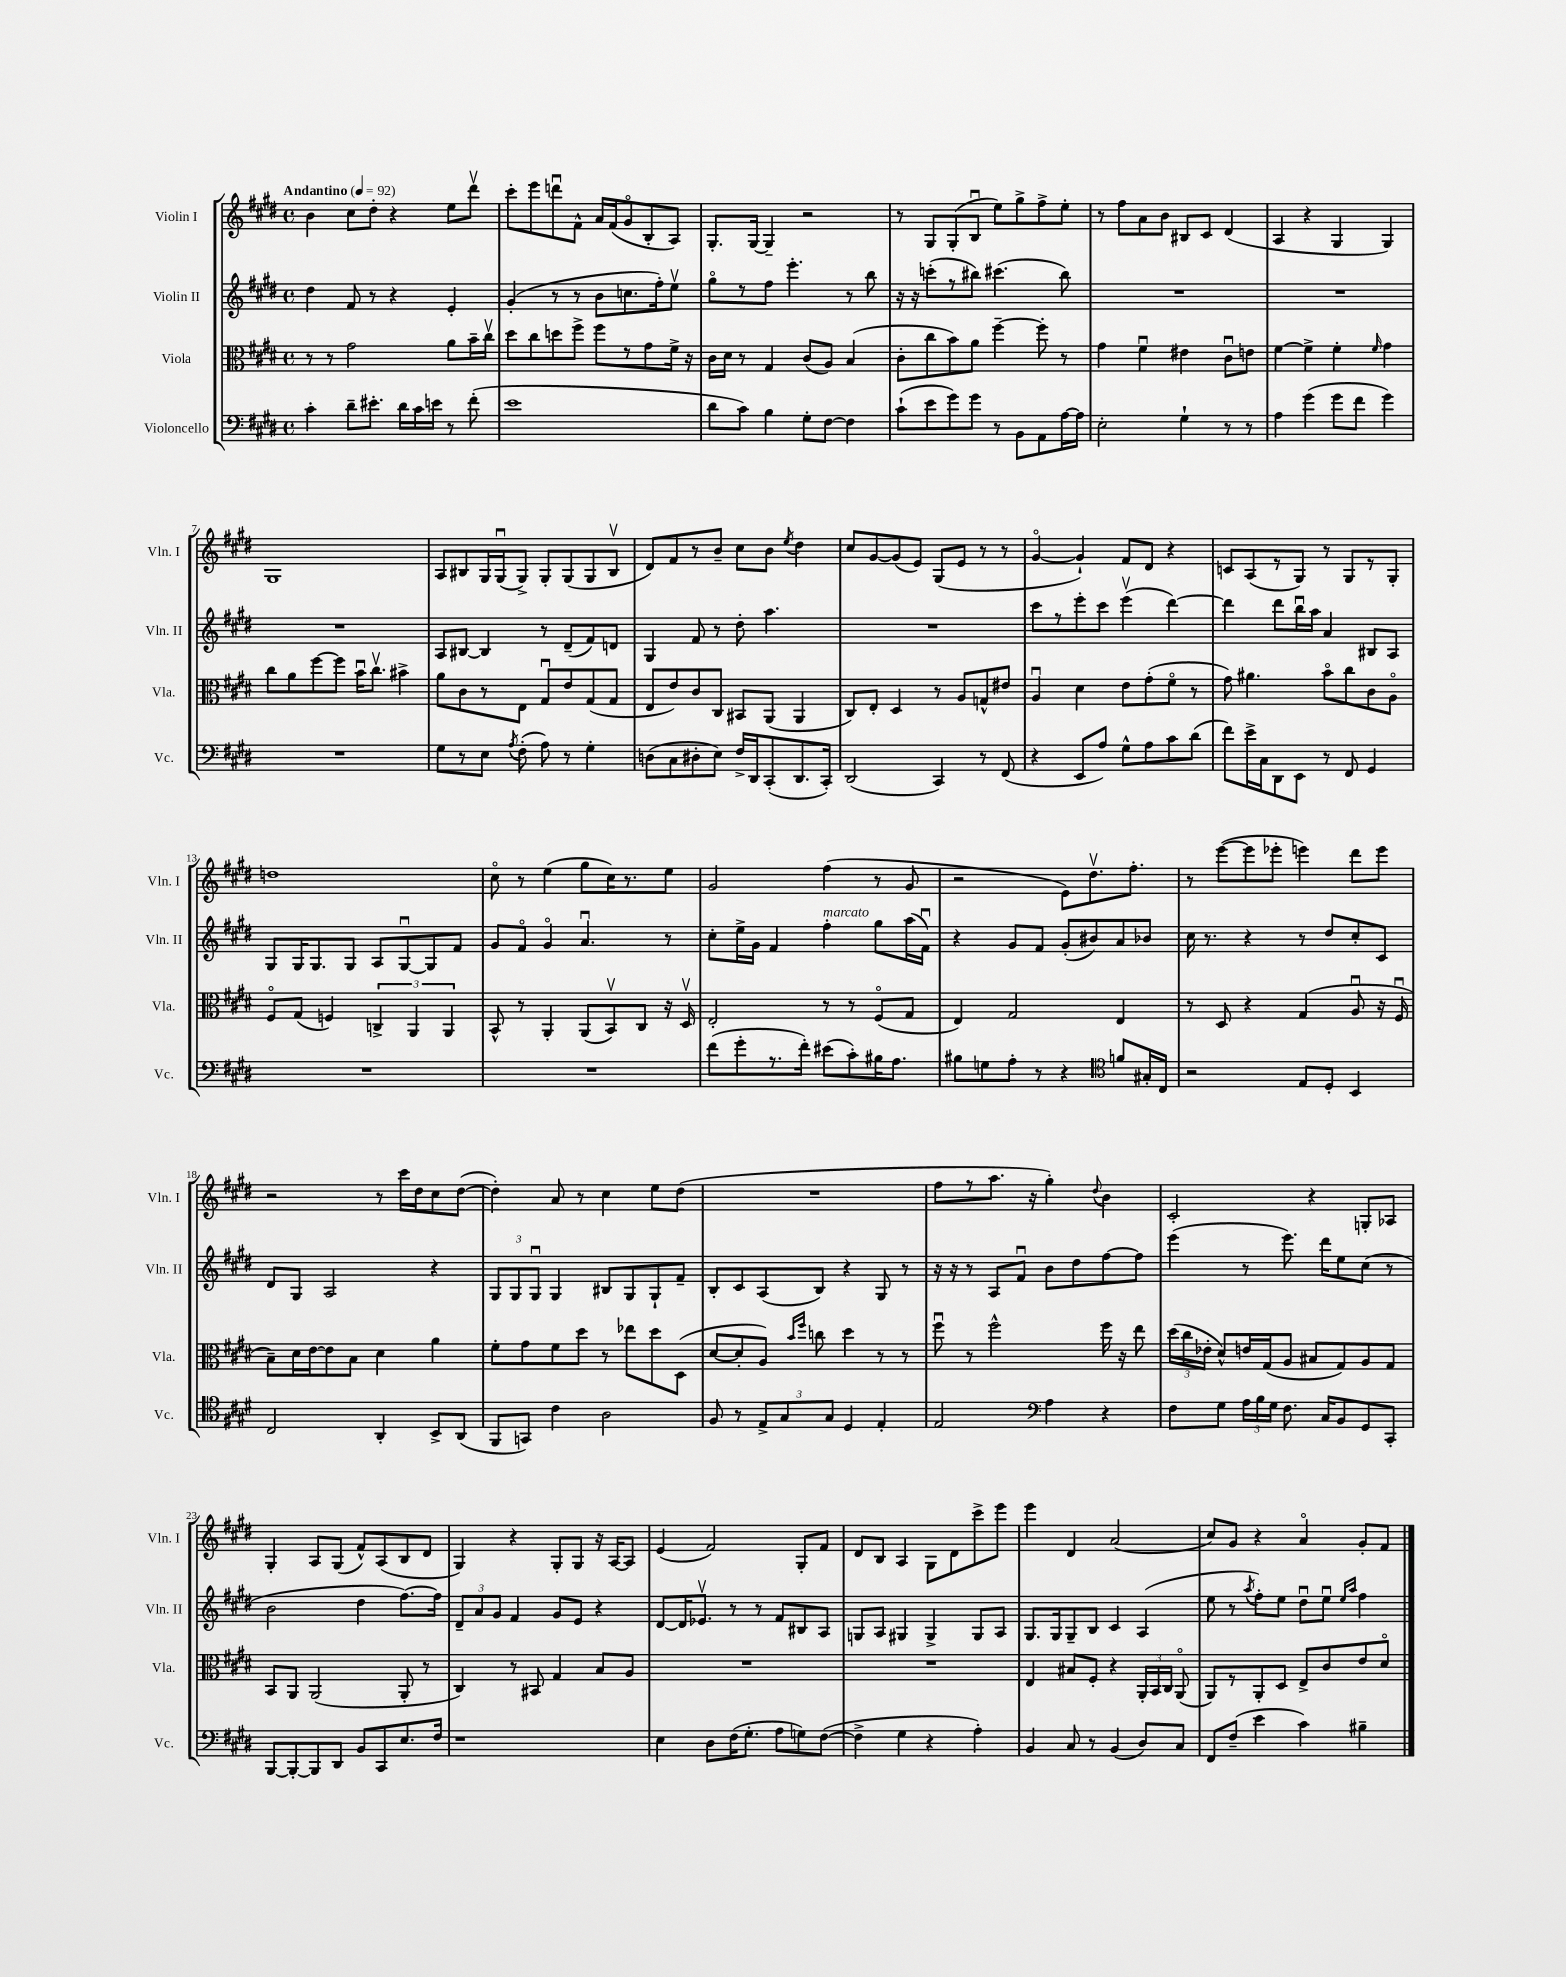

**kern	**kern	**kern	**kern
*part4	*part3	*part2	*part1
*staff4	*staff3	*staff2	*staff1
*I"Violoncello	*I"Viola	*I"Violin II	*I"Violin I
*I'Vc.	*I'Vla.	*I'Vln. II	*I'Vln. I
*clefF4	*clefC3	*clefG2	*clefG2
*k[f#c#g#d#]	*k[f#c#g#d#]	*k[f#c#g#d#]	*k[f#c#g#d#]
*M4/4	*M4/4	*M4/4	*M4/4
*met(c)	*met(c)	*met(c)	*met(c)
*MM92	*MM92	*MM92	*MM92
=1	=1	=1	=1
!	!	!	!LO:TX:a:B:t=Andantino
4c#'\	8r	4dd#\	4b\
.	8r	.	.
8d#~\L	2g#\	8f#/	8cc#\L
8.e#X'\J	.	8r	8dd#'\J
.	.	4r	4r
16d#\LL	.	.	.
16c#\	.	.	.
16en\JJ	.	.	.
8r	8a\L	4e'/	8ee\L
(8f#'\	16b~\L	.	8ddd#v\J
.	16cc#v\JJ	.	.
=2	=2	=2	=2
1e	8dd#\L	(4g#'/	8ccc#'\L
.	8cc#\	.	8eee\
.	8ddn\	8r	8dddnu\
.	8ff#^\J	8r	8f#^^\J
.	8ff#\L	8b\L	16a/LL
.	.	.	(16f#/J
.	8r	8.ccn\	8g#/
.	8g#\	.	8B'/
.	.	16ff#'\k)	.
.	16f#^\Jk	8eev\J	8A/J)
.	16r	.	.
=3	=3	=3	=3
8d#\L	16c#\LL	8gg#\L	8.G#'/L
.	16d#\JJ	.	.
8c#\J)	8r	8r	.
.	.	.	[16G#/Jk
4B\	4G#/	8ff#\J	4G#~/]
.	.	4.eee'\	.
8G#'\L	(8c#/L	.	2r
[8F#\J	8A/J)	.	.
4F#\]	(4B/	8r	.
.	.	8bb\	.
=4	=4	=4	=4
(8c#`\L	8c#'\L	16r	8r
.	.	16r	.
8e\	8cc#\	(8cccn'\L	8G#/L
8g#\)	8b\)	8r	(8G#'/
8g#\J	8a\J	8bb#X\J)	8Bu/J
8r	[4ff#~\	(4.ccc#X\	8ee\L)
8BB\L	.	.	8gg#^\
8AA\	8ff#'\]	.	8ff#^\
[16A\L	8r	8bb#\)	8ee'\J
16A\JJ]	.	.	.
=5	=5	=5	=5
2E'\	4g#\	1r	8r
.	.	.	8ff#\L
.	4f#u\	.	8a\
.	.	.	8b\J
4G#`\	4e#X\	.	8B#X/L
.	.	.	8c#/J
8r	8c#u\L	.	(4d#/
8r	8en\J	.	.
=6	=6	=6	=6
4A\	[4f#\	1r	4A/
(4g#\	4f#^\]	.	4r
8g#\L	4f#'\	.	4G#/
8f#\J	.	.	.
.	16qqf#/	.	.
4g#\)	4g#\	.	4G#/)
!!LO:LB:g=z
=7	=7	=7	=7
1r	8cc#\L	1r	1G#
.	8a\	.	.
.	[8ff#\	.	.
.	8ff#\J]	.	.
.	16bu\KL	.	.
.	8.cc#v\J	.	.
.	4b#X^\	.	.
=8	=8	=8	=8
8G#\L	8a\L	8A/L	8A/L
8r	8c#\	[8B#X/J	8B#X/
8E\J	8r	4B#/]	16G#/L
.	.	.	(16G#u/J
8qA/	.	.	.
(8F#'\	8E\J	.	8G#^/J)
8A\)	8G#u/L	8r	8G#'/L
8r	8e/	(8d#~/L	(8G#/
4G#'\	(8G#/	8f#/)	8G#/
.	8G#/J	8dn/J	8B#v/J
=9	=9	=9	=9
(8Dn\L	8E/L	4G#/	8d#/L)
8C#\	8e/)	.	8f#/
8D#X'\	8c#/	8f#/	8r
8E\J)	8C#/J	8r	8b~/J
16F#^/LL	8BB#X/L	8dd#'\	8cc#\L
16DD#/J	.	.	.
(8CC#'/	(8AA/J	4.aa\	8b\J
.	.	.	8qee/
8.DD#/	4AA/	.	4dd#\
16CC#'/Jk)	.	.	.
=10	=10	=10	=10
(2DD#/	8C#/L)	1r	8cc#/L
.	8E'/J	.	[8g#/
.	4D#/	.	(8g#/]
.	.	.	8e/J)
4CC#/)	8r	.	(8G#/L
.	8A/L	.	8e/J
8r	8Gn^^/	.	8r
(8FF#/	8e#X/J	.	8r
=11	=11	=11	=11
4r	4Au/	8ccc#\L	[4g#/
.	.	8r	.
8EE/L	4d#\	8eee'\	4g#`/])
8A/J)	.	8ccc#\J	.
8G#^^\L	8e\L	(4eeev\	8f#/L
8A\	(8g#'\	.	8d#/J
8c#\	8f#\J	[4ddd#\)	4r
(8d#\J	8r	.	.
=12	=12	=12	=12
8f#\L)	8g#\)	4ddd#\]	8cn/L
16e^\L	4.a#X\	.	(8A/
16C#\J	.	.	.
8DD#\	.	8ddd#\L	8r
8EE\J	.	16bbu\L	8G#/J)
.	.	16aa\JJ	.
8r	8b\L	4a/	8r
8FF#/	8cc#\	.	8G#/L
4GG#/	8c#\	8B#X/L	8r
.	8A\J	8A/J	8G#'/J
!!LO:LB:g=z
=13	=13	=13	=13
1r	8F#/L	8G#/L	1ddn
.	(8G#/J	16G#/K	.
.	.	8.G#/	.
.	4Fn/)	.	.
.	.	8G#/J	.
.	6Cn^/	8A/L	.
.	.	[8G#u/	.
.	6AA/	.	.
.	.	8G#/]	.
.	6AA/	.	.
.	.	8f#/J	.
=14	=14	=14	=14
1r	8BB^^/	8g#/L	8cc#\
.	8r	8f#/J	8r
.	4AA'/	4g#/	(4ee\
.	(8AA/L	4.au/	8gg#\L
.	8BBv/)	.	16cc#\K)
.	.	.	8.r
.	8C#/J	.	.
.	16r	8r	8ee\J
.	16D#v/	.	.
=15	=15	=15	=15
(8f#\L	2E'/	8cc#'\L	2g#/
8g#'\	.	16ee^\L	.
.	.	16g#\JJ	.
8.r	.	4f#/	.
16f#'\Jk)	.	.	.
!	!	!LO:TX:a:i:t=marcato	!
(8e#X\L	8r	4ff#'\	(4ff#\
8c#'\)	8r	.	.
16B#X\K	(8F#/L	8gg#\L	8r
8.A\J	.	.	.
.	8G#/J	(16aa\L	8g#/
.	.	16f#u\JJ)	.
=16	=16	=16	=16
8B#X\L	4E/)	4r	2r
8Gn\	.	.	.
8A'\J	2G#/	8g#/L	.
8r	.	8f#/J	.
4r	.	(8g#'/L	8e\L)
.	.	8b#X/)	8.dd#v\
*clefC4	*	*	*
8fn/L	4E/	8a/	.
.	.	.	8.ff#'\J
16G#X'/L	.	8b-X/J	.
16C#/JJ	.	.	.
=17	=17	=17	=17
2r	8r	16cc#\	8r
.	.	8.r	.
.	8D#/	.	([8eee\L
.	4r	4r	8eee\]
.	.	.	8eee-X'\J
8E/L	(4G#/	8r	4eeen\)
8D#'/J	.	8dd#/L	.
4BB/	8Au/	8cc#'/	8ddd#\L
.	16r	8c#/J	8eee\J
.	16F#u/	.	.
!!LO:LB:g=z
=18	=18	=18	=18
2C#/	8B~\L)	8d#/L	2r
.	16d#\L	8G#/J	.
.	[16e\J	.	.
.	8e\]	2A/	.
.	8B\J	.	.
4AA'/	4d#\	.	8r
.	.	.	16ccc#\LL
.	.	.	16dd#\J
8BB^/L	4a\	4r	8cc#\
(8AA/J	.	.	([8dd#\J
=19	=19	=19	=19
8FF#/L	8f#'\L	12G#/L	4dd#'\])
.	.	12G#/	.
8GGn/J)	8g#\	.	.
.	.	12G#u/J	.
4c#\	8f#\	4G#/	8a/
.	8dd#\J	.	8r
2A\	8r	8B#X/L	4cc#\
.	8ee-X\L	8G#/	.
.	8dd#\	8G#`/	8ee\L
.	(8D#\J	8f#~/J	(8dd#\J
=20	=20	=20	=20
8F#/	[8d#/L	8B'/L	1r
8r	8d#'/]	8c#/	.
12E^/L	8A/J)	(8A/	.
12G#/	.	.	.
.	16qqb/LL	.	.
.	16qqff#/JJ	.	.
.	8ccn\	8B/J)	.
12G#/J	.	.	.
4D#/	4dd#\	4r	.
4E'/	8r	8G#/	.
.	8r	8r	.
=21	=21	=21	=21
2E/	8ff#u\	16r	8ff#\L
.	.	16r	.
.	8r	8r	8r
.	2ff#^^\	8A/L	8.aa\J
.	.	8f#u/J	.
.	.	.	16r
*clefF4	*	*	*
4A\	.	8b\L	4gg#'\)
.	.	8dd#\	.
.	.	.	8qqdd#/
4r	16ff#\	[8ff#\	4b\
.	16r	.	.
.	8ee\	8ff#\J]	.
=22	=22	=22	=22
8F#\L	(24dd#\LL	(4eee\	2c#'/
.	24cc#\	.	.
.	24e-X'\JJ	.	.
8G#\J	8d#^^/L)	.	.
24A\LL	16en/L	8r	.
24B\	.	.	.
.	(16G#/J	.	.
24G#\JJ	.	.	.
8.F#\	8A/J	8.eee\)	.
.	8B#X/L	.	4r
16C#/KL	.	16ddd#\KL	.
8BB/	8G#/)	8ee\	.
8GG#/	8A/	(8cc#\J	8Gn'/L
8CC#'/J	8G#/J	8r	8A-X/J
!!LO:LB:g=z
=23	=23	=23	=23
[8BBB/L	8BB/L	2b\	4G#'/
8BBB'/_	8AA/J	.	.
8BBB/]	(2AA/	.	8A/L
8DD#/J	.	.	(8G#/J
8BB/L	.	4dd#\	8f#^^/L)
8CC#/	.	.	(8A/
8.E/	8AA'/	[8.ff#\L)	8B/
.	8r	.	8d#/J
16F#/Jk	.	16ff#\Jk]	.
=24	=24	=24	=24
1r	4C#/)	12d#~/L	4G#/)
.	.	12a/	.
.	.	12g#/J	.
.	8r	4f#/	4r
.	8BB#X/	.	.
.	4G#/	8g#/L	8G#'/L
.	.	8e/J	8G#/J
.	8B/L	4r	16r
.	.	.	[16A/KL
.	8A/J	.	8A/J]
=25	=25	=25	=25
4E\	1r	[8d#/L	(4e/
.	.	16d#/K]	.
.	.	8.e-Xv/J	.
8D#\L	.	.	2f#/)
(16F#\K	.	8r	.
8.G#'\J	.	.	.
.	.	8r	.
8A\L	.	8f#/L	.
8Gn\)	.	8B#X/	8G#'/L
([8F#\J	.	8A/J	8f#/J
=26	=26	=26	=26
4F#^\]	1r	8Gn/L	8d#/L
.	.	8A/J	8B/J
4G#\	.	4G#X/	4A/
4r	.	4G#^/	8G#\L
.	.	.	8d#\
4A'\)	.	8G#/L	8ccc#^\
.	.	8A/J	8eee\J
=27	=27	=27	=27
4BB/	4E/	8.G#/L	4eee\
.	.	16G#/k	.
8C#/	8B#X/L	8G#~/	4d#/
8r	8F#'/J	8B/J	.
(4BB/	4r	4c#/	(2a/
8D#/L)	24AA'/LL	(4A/	.
.	24BB/	.	.
.	24C#/JJ	.	.
8C#/J	(8AA/	.	.
=28	=28	=28	=28
8FF#/L	8AA/L)	8ee\	8cc#/L)
(8F#~/J	8r	8r	8g#/J
.	.	8qaa/	.
4e\	8AA'/	8ff#'\L)	4r
.	8D#/J	8ee\J	.
4c#\)	8E^/L	8dd#u\L	4a/
.	8c#/	8eeu\J	.
.	.	16qqee/LL	.
.	.	16qqaa/JJ	.
4B#X~\	8e/	4ff#\	8g#'/L
.	8d#/J	.	8f#/J
==	==	==	==
*-	*-	*-	*-
